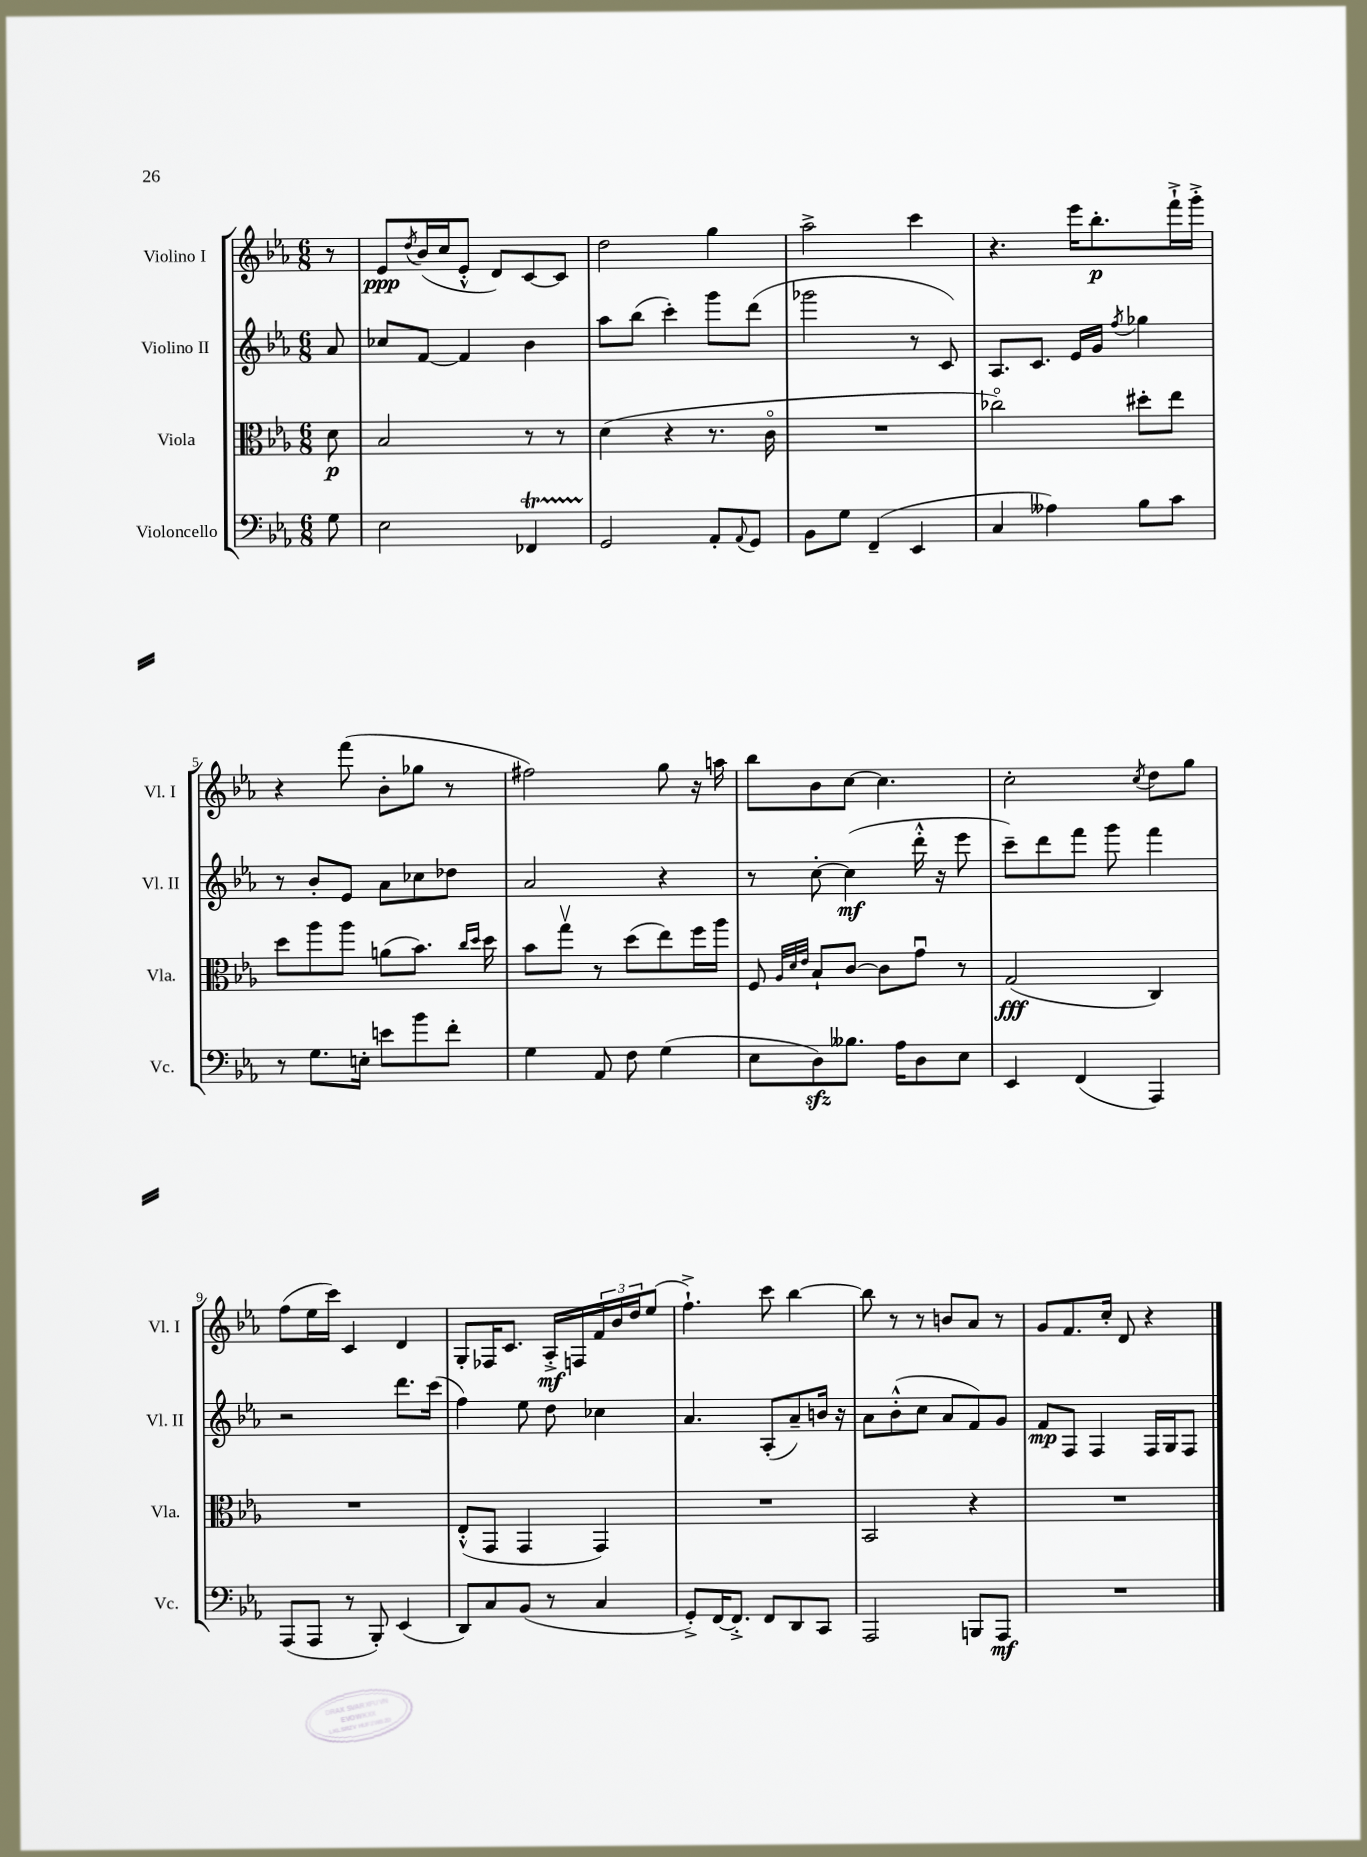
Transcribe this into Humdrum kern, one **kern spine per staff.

**kern	**dynam	**kern	**dynam	**kern	**dynam	**kern	**dynam
*part4	*part4	*part3	*part3	*part2	*part2	*part1	*part1
*staff4	*staff4	*staff3	*staff3	*staff2	*staff2	*staff1	*staff1
*I"Violoncello	*	*I"Viola	*	*I"Violino II	*	*I"Violino I	*
*I'Vc.	*	*I'Vla.	*	*I'Vl. II	*	*I'Vl. I	*
*clefF4	*	*clefC3	*	*clefG2	*	*clefG2	*
*k[b-e-a-]	*	*k[b-e-a-]	*	*k[b-e-a-]	*	*k[b-e-a-]	*
*M6/8	*	*M6/8	*	*M6/8	*	*M6/8	*
=	=	=	=	=	=	=	=
8G\	.	8d\	p	8a-/	.	8r	.
=1	=1	=1	=1	=1	=1	=1	=1
2E-\	.	2B-/	.	8cc-X/L	.	8e-/L	ppp
.	.	.	.	.	.	8qdd/	.
.	.	.	.	[8f/J	.	(16b-/L	.
.	.	.	.	.	.	16cc/J	.
.	.	.	.	4f/]	.	8e-'^^/J	.
.	.	.	.	.	.	8d/L)	.
4FF-XT/	.	8r	.	4b-\	.	[8c/	.
.	.	8r	.	.	.	8c/J]	.
=2	=2	=2	=2	=2	=2	=2	=2
2GG/	.	(4d\	.	8aa-\L	.	2dd\	.
.	.	.	.	(8bb-\J	.	.	.
.	.	4r	.	4ccc'\)	.	.	.
8AA-'/L	.	8.r	.	8ggg\L	.	4gg\	.
8qqAA-/	.	.	.	.	.	.	.
8GG/J	.	.	.	(8ddd\J	.	.	.
.	.	16c\	.	.	.	.	.
=3	=3	=3	=3	=3	=3	=3	=3
8BB-\L	.	2.r	.	2ggg-X\	.	2aa-^\	.
8G\J	.	.	.	.	.	.	.
(4FF~/	.	.	.	.	.	.	.
4EE-/	.	.	.	8r	.	4ccc\	.
.	.	.	.	8c/)	.	.	.
=4	=4	=4	=4	=4	=4	=4	=4
4C/	.	2cc-X\)	.	8.A-/L	.	4.r	.
.	.	.	.	8.c/J	.	.	.
4A--X\)	.	.	.	.	.	.	.
.	.	.	.	16e-/LL	.	16eee-\KL	.
.	.	.	.	16g/JJ	.	8.bb-'\	p
.	.	.	.	8qff/	.	.	.
8B-\L	.	8dd#X'\L	.	4gg-X\	.	.	.
8c\J	.	8ee-\J	.	.	.	16fff`^\L	.
.	.	.	.	.	.	16ggg'^\JJ	.
!!LO:LB:g=z
=5	=5	=5	=5	=5	=5	=5	=5
8r	.	8dd\L	.	8r	.	4r	.
8.G\L	.	8aa-\	.	8b-'/L	.	.	.
.	.	8aa-\J	.	8e-/J	.	(8fff\	.
16En'\Jk	.	.	.	.	.	.	.
8en\L	.	(8an\L	.	8a-\L	.	8b-'\L	.
8b-\	.	8.b-\J)	.	8cc-X\	.	8gg-X\J	.
8f'\J	.	.	.	8dd-X\J	.	8r	.
.	.	16qqcc/LL	.	.	.	.	.
.	.	16qqdd/JJ	.	.	.	.	.
.	.	16dd\	.	.	.	.	.
=6	=6	=6	=6	=6	=6	=6	=6
4G\	.	8b-\L	.	2a-/	.	2ff#X\)	.
.	.	8ggv\J	.	.	.	.	.
8AA-/	.	8r	.	.	.	.	.
8F\	.	(8dd\L	.	.	.	.	.
(4G\	.	8ee-\)	.	4r	.	8gg\	.
.	.	16ff\L	.	.	.	16r	.
.	.	16aa-\JJ	.	.	.	16aan\	.
=7	=7	=7	=7	=7	=7	=7	=7
8E-\L	.	8F/	.	8r	.	8bb-\L	.
.	.	32qqA-/LLL	.	.	.	.	.
.	.	32qqd/	.	.	.	.	.
.	.	32qqe-/JJJ	.	.	.	.	.
8Dzz\)	.	8B-`/L	.	[8cc'\	.	8b-\	.
8.B--X\J	.	[8c/J	.	(4cc\]	mf	[8cc\J	.
.	.	8c\L]	.	.	.	4.cc\]	.
16A-\KL	.	.	.	.	.	.	.
8D\	.	8gu\J	.	16ddd'^^\	.	.	.
.	.	.	.	16r	.	.	.
8E-\J	.	8r	.	8eee-\	.	.	.
=8	=8	=8	=8	=8	=8	=8	=8
4EE-/	.	(2G/	fff	8ccc~\L)	.	2cc'\	.
.	.	.	.	8ddd\	.	.	.
(4FF/	.	.	.	8fff\J	.	.	.
.	.	.	.	8ggg\	.	.	.
.	.	.	.	.	.	8qcc/	.
4AAA-/)	.	4C/)	.	4fff\	.	8dd\L	.
.	.	.	.	.	.	8gg\J	.
!!LO:LB:g=z
=9	=9	=9	=9	=9	=9	=9	=9
(8AAA-/L	.	2.r	.	2r	.	(8ff\L	.
8AAA-/J	.	.	.	.	.	16ee-\L	.
.	.	.	.	.	.	16ccc\JJ)	.
8r	.	.	.	.	.	4c/	.
8BBB-'/)	.	.	.	.	.	.	.
(4EE-/	.	.	.	8.ddd\L	.	4d/	.
.	.	.	.	(16ccc\Jk	.	.	.
=10	=10	=10	=10	=10	=10	=10	=10
8DD/L)	.	(8E-'^^/L	.	4ff\)	.	8G'/L	.
8C/	.	8GG/J	.	.	.	16F-X/K	.
.	.	.	.	.	.	8.c/J	.
(8BB-/J	.	4GG/	.	8ee-\	.	.	.
8r	.	.	.	8dd\	.	16A-'^/LL	mf
.	.	.	.	.	.	16Fn/	.
4C/	.	4GG/)	.	4cc-X\	.	24f/	.
.	.	.	.	.	.	24b-/	.
.	.	.	.	.	.	24dd/J	.
.	.	.	.	.	.	(8ee-/J	.
=11	=11	=11	=11	=11	=11	=11	=11
8GG'^/L)	.	2.r	.	4.a-/	.	4.ff`^\)	.
[16FF/K	.	.	.	.	.	.	.
8.FF'^/J]	.	.	.	.	.	.	.
8FF/L	.	.	.	(8A-'/L	.	8ccc\	.
8DD/	.	.	.	8a-~/)	.	[4bb-\	.
8CC/J	.	.	.	16bn/Jk	.	.	.
.	.	.	.	16r	.	.	.
=12	=12	=12	=12	=12	=12	=12	=12
2AAA-/	.	2BB-/	.	8a-\L	.	8bb-\]	.
.	.	.	.	(8b-'^^\	.	8r	.
.	.	.	.	8cc\J	.	8r	.
.	.	.	.	8a-/L	.	8bn/L	.
8BBBn/L	.	4r	.	8f/)	.	8a-/J	.
8AAA-/J	mf	.	.	8g/J	.	8r	.
=13	=13	=13	=13	=13	=13	=13	=13
2.r	.	2.r	.	8f/L	mp	8g/L	.
.	.	.	.	8F/J	.	8.f/	.
.	.	.	.	4F/	.	.	.
.	.	.	.	.	.	16cc'/Jk	.
.	.	.	.	.	.	8d/	.
.	.	.	.	16F/LL	.	4r	.
.	.	.	.	16G/J	.	.	.
.	.	.	.	8F/J	.	.	.
==	==	==	==	==	==	==	==
*-	*-	*-	*-	*-	*-	*-	*-
